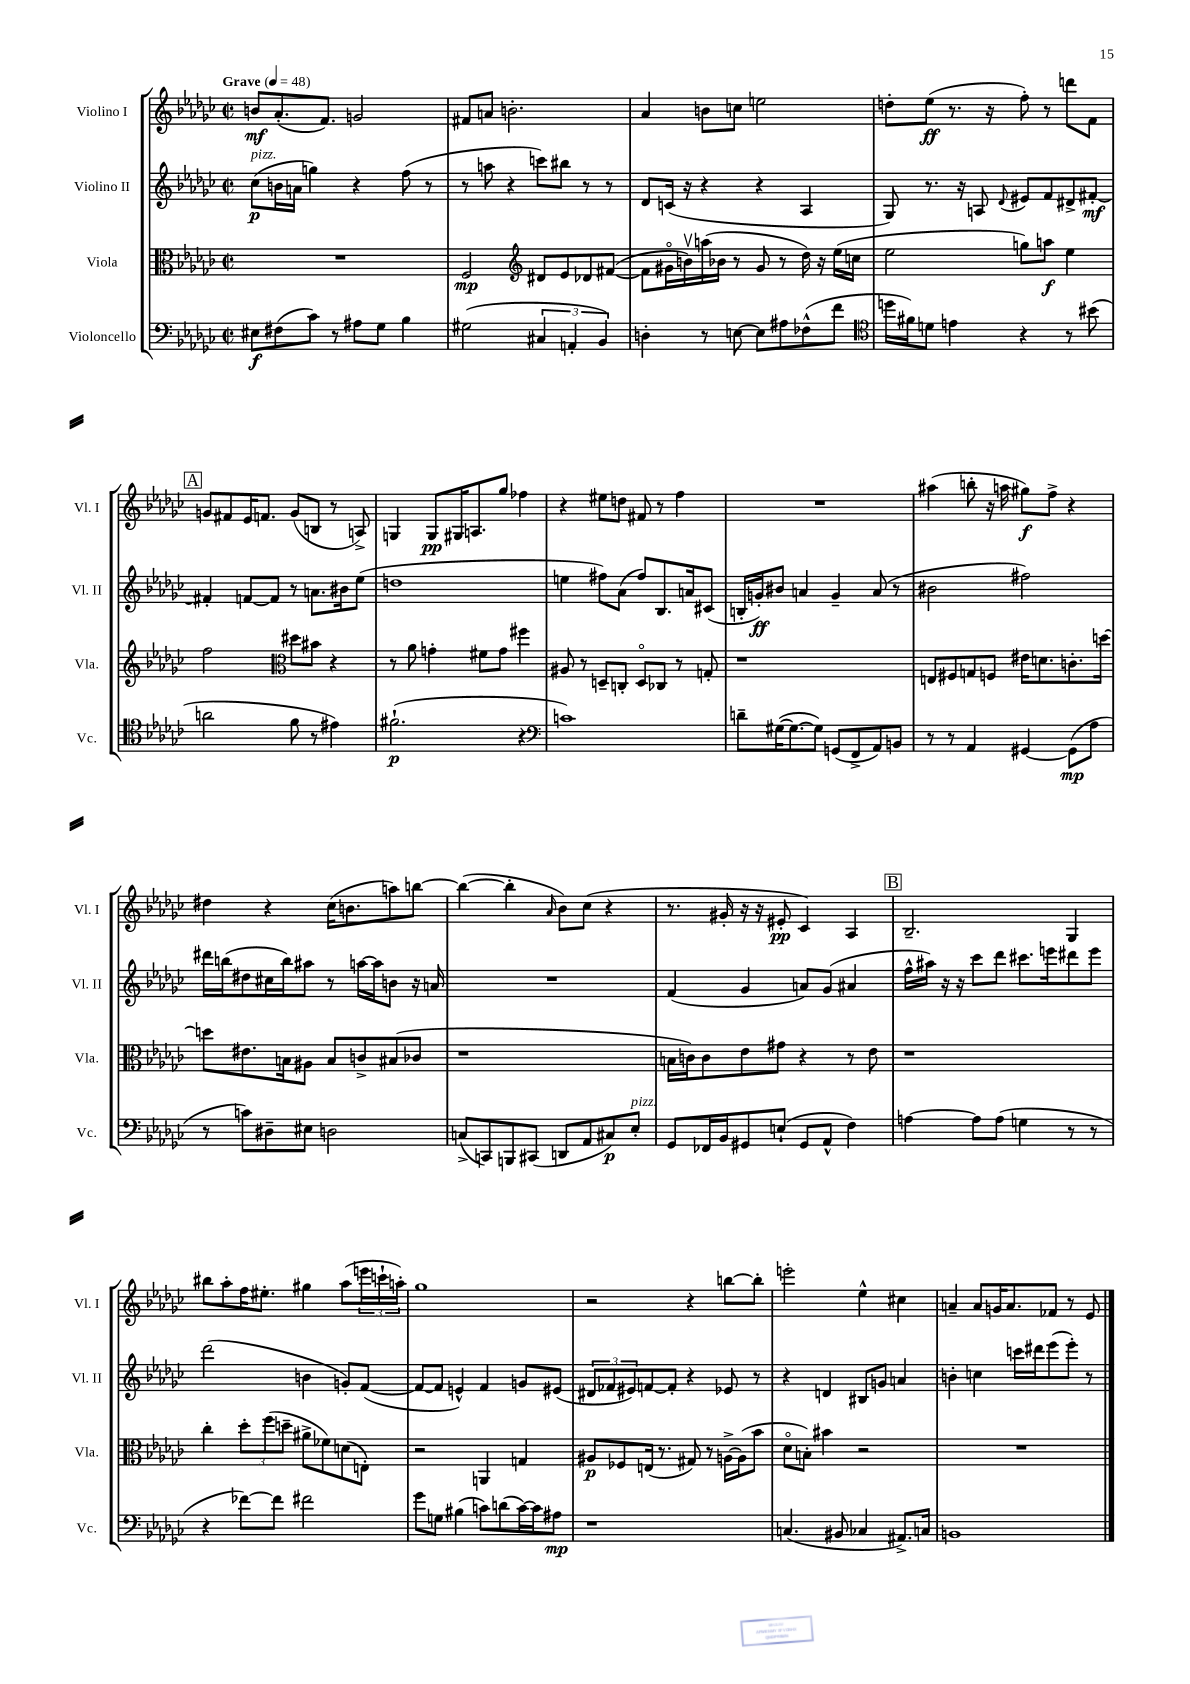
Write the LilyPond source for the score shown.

<<
\new StaffGroup <<
\new Staff = "s0" \with { instrumentName = "Violino I" shortInstrumentName = "Vl. I" } {
    \clef treble \key ges \major \defaultTimeSignature \time 2/2 \tempo "Grave" 4 = 48
    b'8\mf aes'8.-.( f'8.) g'2 |
    fis'8 a'8 b'2.-. |
    aes'4 b'8 c''8 e''2 |
    d''8-. ees''8\ff( r8. r16 f''8-.) r8 d'''8 f'8 |
    \mark \markup { \box "A" } g'8 fis'8 ees'16 f'8. g'8( b8 r8 a8->) |
    g4 g8\pp gis16 a8. ges''8 fes''4 |
    r4 eis''8 d''8 fis'8 r8 f''4 |
    R1 |
    ais''4( b''8-. r16 a''16 gis''8\f) f''8-> r4 |
    dis''4 r4 ces''16( b'8. a''8) b''8~ |
    b''4~( b''4-. \grace { aes'16 } bes'8) ces''8( r4 |
    r8. gis'16-. r16 r16 eis'8-.\pp ces'4) aes4 |
    \mark \markup { \box "B" } bes2.-- ges4 |
    bis''8 aes''8-. f''16 eis''8.-. gis''4 aes''8( \tuplet 3/2 { e'''16 c'''16-! a''16-.) } |
    ges''1 |
    r2 r4 b''8~ b''8-. |
    e'''2-. ees''4-^ cis''4 |
    a'4-- a'8 g'16 a'8. fes'8 r8 ees'8 \bar "|." |
}
\new Staff = "s1" \with { instrumentName = "Violino II" shortInstrumentName = "Vl. II" } {
    \clef treble \key ges \major \defaultTimeSignature \time 2/2
    ces''8\p^\markup { \italic "pizz." }( b'16 a'16 g''4) r4 f''8( r8 |
    r8 a''8 r4 c'''8) bis''8 r8 r8 |
    des'8 c'16( r16 r4 r4 aes4 |
    ges8) r8. r16 a8 \appoggiatura { des'8 } eis'8 f'8 dis'8-> fis'8~-.\mf |
    \mark \markup { \box "A" } fis'4-. f'8~ f'8 r8 a'8. bis'16 ees''8( |
    d''1 |
    e''4 fis''8) aes'8( fis''8) bes8. a'16 cis'8( |
    b16-. g'16-.\ff) bis'8 a'4 g'4-- a'8( r8 |
    bis'2 fis''2) |
    dis'''16 b''16( dis''8 cis''16 b''16) ais''8 r8 a''16~ a''16 b'8 r16 a'16 |
    R1 |
    f'4( ges'4 a'8) ges'8( ais'4 |
    \mark \markup { \box "B" } f''16-^ ais''16) r16 r16 ces'''8 des'''8 cis'''8. e'''16 dis'''8 e'''8 |
    des'''2( b'4 g'8-.) f'8~( |
    f'8~ f'8 e'4-^) f'4 g'8 eis'8( |
    \tuplet 3/2 { dis'8 fes'8 eis'8) } f'8~ f'8-. r4 ees'8 r8 |
    r4 d'4 bis8 g'8 a'4 |
    b'4-. c''4 c'''16 dis'''16 ees'''8( ees'''8-.) r8 \bar "|." |
}
\new Staff = "s2" \with { instrumentName = "Viola" shortInstrumentName = "Vla." } {
    \clef alto \key ges \major \defaultTimeSignature \time 2/2
    R1 |
    f2\mp \clef treble dis'8 ees'8 des'8 fis'8~( |
    fis'8 gis'16\flageolet b'16\upbow) a''16( bes'16 r8 gis'8 r8 des''16) r16 ees''16( c''16 |
    ees''2 g''8) a''8\f ees''4 |
    \mark \markup { \box "A" } f''2 \clef alto dis''8 bis'8 r4 |
    r8 aes'8 g'4-. fis'8 g'8 fis''4 |
    ais8 r8 d8-- c8-. d8\flageolet ces8 r8 g8-. |
    r1 |
    e8 fis8 g8 f8 eis'16 d'8. c'8.-. d''16~ |
    d''8 eis'8. b16 ais8 b8 c'8-> bis8( ces'8 |
    r1 |
    b16 c'16) c'8 ees'8 gis'8 r4 r8 ees'8 |
    \mark \markup { \box "B" } r1 |
    ces''4-. \tuplet 3/2 { des''8-. f''8( d''8-- } ais'8-> fes'8) d'8( e8-.) |
    r2 a,4 g4 |
    ais8\p fes8 e16( r8. gis8) r8 a16~-> a16( bes'8 |
    des'8\flageolet b8-.) bis'4 r2 |
    R1 \bar "|." |
}
\new Staff = "s3" \with { instrumentName = "Violoncello" shortInstrumentName = "Vc." } {
    \clef bass \key ges \major \defaultTimeSignature \time 2/2
    eis8\f fis8( ces'8) r8 ais8 ges8 bes4 |
    gis2( \tuplet 3/2 { cis4 a,4-. bes,4) } |
    d4-. r8 e8~ e8 ais8 fes8-^( f'8 |
    \clef tenor d''16 fis'16) d'8 e'4 r4 r8 bis'8( |
    \mark \markup { \box "A" } a'2 f'8 r8 eis'4) |
    fis'2.-!\p( r4 |
    \clef bass c'1) |
    d'8-- gis16~( gis8.~ gis8) g,8( f,8-> aes,8) b,8 |
    r8 r8 aes,4 gis,4~ gis,8\mp( aes8 |
    r8 c'8) dis8-- eis8 d2 |
    c8->( c,8) b,,8 cis,8( d,8 aes,8 cis8\p) ees8-.^\markup { \italic "pizz." } |
    ges,8 fes,16 bes,16 gis,8 e8-!( gis,8 aes,8-^ f4) |
    \mark \markup { \box "B" } a4~ a8 a8( g4 r8 r8 |
    r4 fes'8~) fes'8 fis'2 |
    ges'8 g8 bis4( c'8) d'8( c'16~) c'16 ais8\mp |
    r1 |
    c4.( bis,8 ces4 ais,8.->) c16 |
    b,1 \bar "|." |
}
>>
>>
\layout { \context { \Score \remove "Bar_number_engraver" } }
